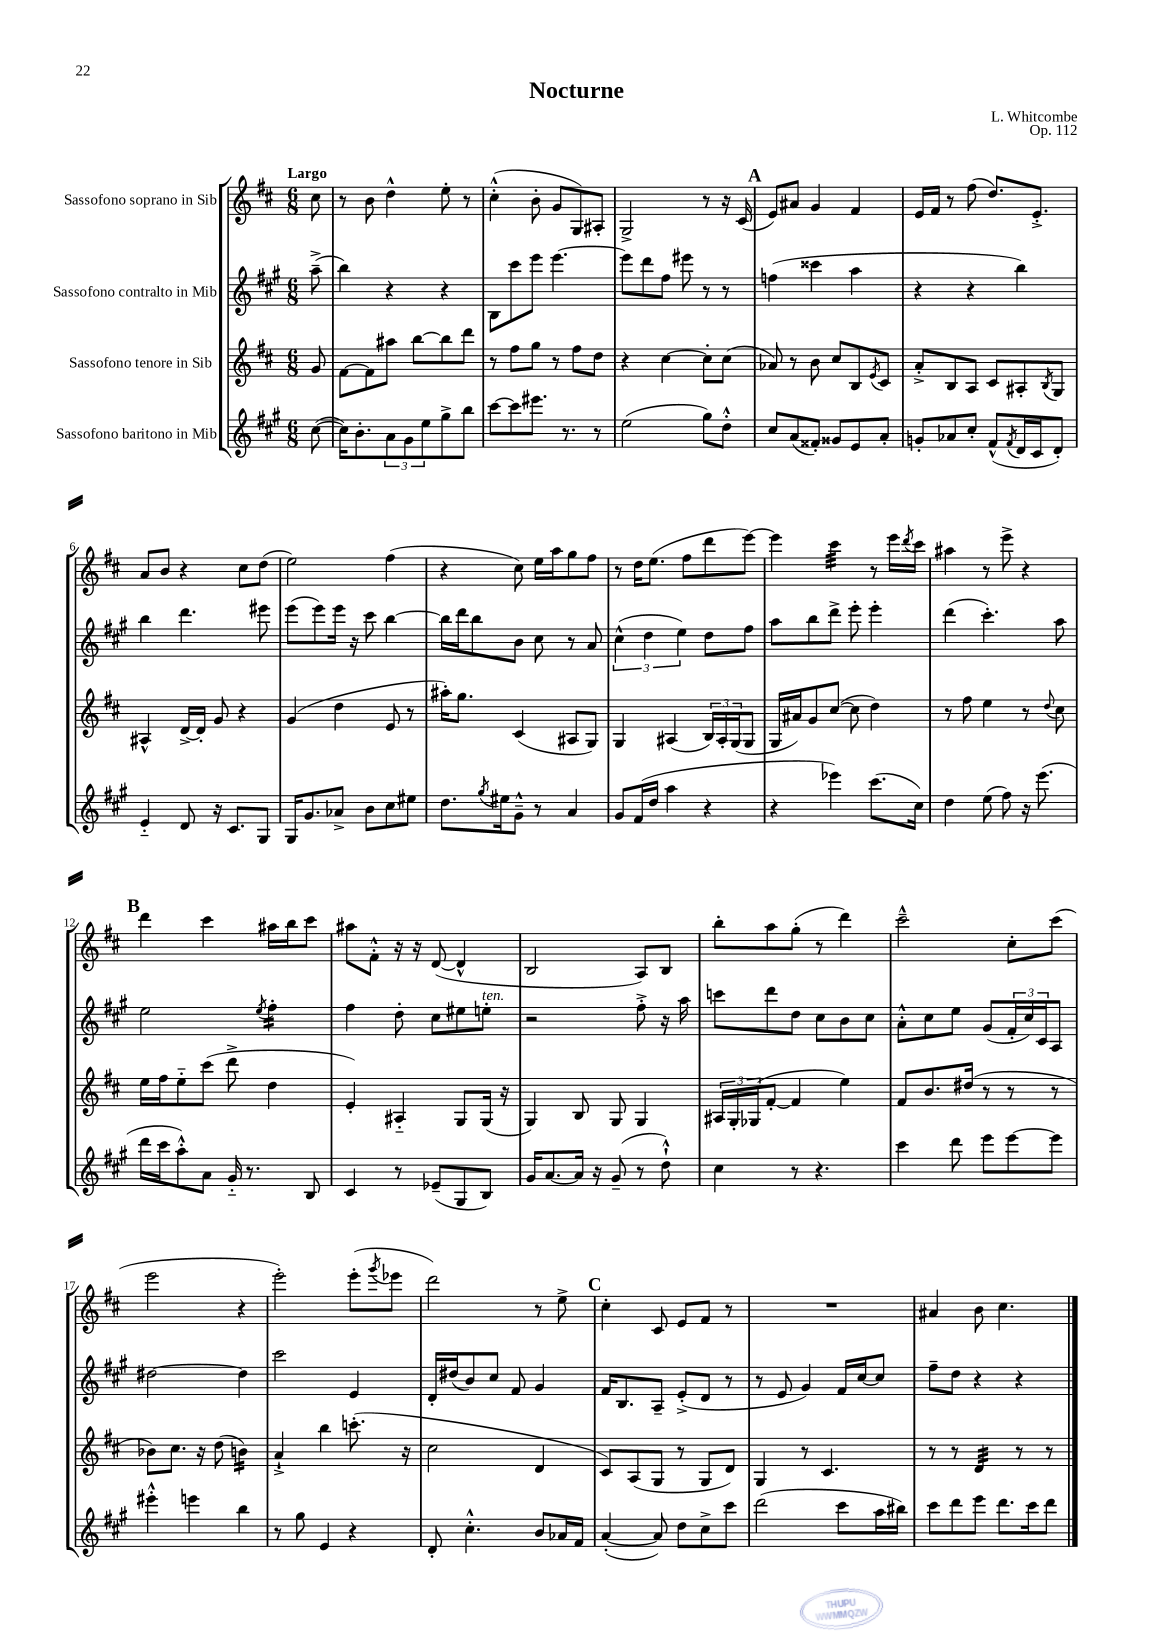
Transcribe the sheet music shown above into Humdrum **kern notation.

**kern	**kern	**kern	**kern
*staff4	*staff3	*staff2	*staff1
*clefG2	*clefG2	*clefG2	*clefG2
*k[f#c#g#]	*k[f#c#]	*k[f#c#g#]	*k[f#c#]
*M6/8	*M6/8	*M6/8	*M6/8
([8cc#	8g	(8aa~^	8cc#
=	=	=	=
16cc#])	[8f#	4bb)	8r
8.b'	.	.	.
.	8f#]	.	8b
12a	8aa#	4r	4dd^^
12g#	.	.	.
.	[8bb	.	.
12ee	.	.	.
8gg#^	8bb]	4r	8ee'
8bb	8ddd	.	8r
=	=	=	=
[8ccc#	8r	8B	(4cc#'^^
8ccc#]	8ff#	8ccc#	.
8.eee#	8gg	8eee	8b'
.	8r	[4.eee	8g
8.r	.	.	.
.	8ff#	.	8G)
8r	8dd	.	8A#'
=	=	=	=
(2ee	4r	8eee]	2G^
.	.	8ddd	.
.	[4cc#	8ff#	.
.	.	8eee#	.
8gg#)	8cc#']	8r	8r
8dd'^^	(8cc#	8r	16r
.	.	.	(16c#
=	=	=	=
8cc#	8a-)	(4ff	8e)
(8a	8r	.	8a#
8f##')	8b	4ccc##	4g
8g##	8cc#	.	.
8e	8B	4aa	4f#
.	8qe	.	.
8a'	8c#	.	.
=	=	=	=
8g'	8a'^	4r	16e
.	.	.	16f#
8a-	8B	.	8r
8cc#'	8A	4r	(8ff#
(8f#^^	8c#	.	8.dd)
8qf#	.	.	.
16d	8A#'	4bb)	.
16c#	.	.	8.e'^
.	8qB	.	.
8d')	8G	.	.
=	=	=	=
4e'~	4A#^^	4bb	8a
.	.	.	8b
8d	[16d^	4.ddd	4r
.	16d']	.	.
16r	8g	.	.
8.c#	.	.	.
.	4r	.	8cc#
8G#	.	8eee#	(8dd
=	=	=	=
16G#	(4g	(8eee	2ee)
8.g#	.	.	.
.	.	8eee)	.
8a-^	4dd	16eee	.
.	.	16r	.
8b	.	8ccc#	.
8cc#	8e	[4bb	(4ff#
8ee#	8r	.	.
=	=	=	=
8.dd	16aa#')	16bb]	4r
.	8.gg	16ddd	.
.	.	8bb	.
8qgg#	.	.	.
16ee#	.	.	.
8g#~^^	(4c#	8b	8cc#)
8r	.	8cc#	16ee
.	.	.	16aa
4a	8A#	8r	8gg
.	8G)	8a	8ff#
=	=	=	=
8g#	4G	(6cc#^^	8r
(16f#	.	.	16dd
.	.	6dd	.
16dd	.	.	(8.ee
4aa	(4A#	.	.
.	.	6ee)	.
.	.	.	8ff#
4r	24B)	8dd	8ddd
.	24A#'	.	.
.	(24G	.	.
.	8G	8ff#	[8eee)
=	=	=	=
4r	16G	8aa	4eee]
.	16a#)	.	.
.	8g	8bb	.
4eee-)	([8cc#	8ddd^	4ccc#
.	8cc#]	8eee'	.
(8.ccc#	4dd)	4eee'	8r
.	.	.	16eee
.	.	.	8qddd
16cc#)	.	.	16ccc#
=	=	=	=
4dd	8r	(4ddd	4aa#
.	8ff#	.	.
(8ee	4ee	4.ccc#')	8r
8ff#)	.	.	8eee^
16r	8r	.	4r
(8.eee	.	.	.
.	8qqdd	.	.
.	8cc#	8aa	.
=	=	=	=
16ddd	16ee	2ee	4ddd
16ccc#	16ff#	.	.
8aa'^^)	8ee'~	.	.
8a	(8ccc#	.	4ccc#
16g#'~	8ddd^	.	.
8.r	.	.	.
.	.	8qee	.
.	4dd	4ff#'	16aa#
.	.	.	16bb
8B	.	.	8ccc#
=	=	=	=
4c#	4e')	4ff#	8aa#
.	.	.	8f#'^^
8r	4A#'~	8dd'	16r
.	.	.	16r
(8e-~	.	8cc#	([8d
8G#	8G	8ee#	4d^^]
8B)	(16G	8ee'	.
.	16r	.	.
=	=	=	=
16g#	4G)	2r	2B
[8.a	.	.	.
16a]	8B	.	.
16r	.	.	.
(8g#~	8G	.	.
8r	4G	8ff#'^	8A)
8dd`^^)	.	16r	8B
.	.	16aa	.
=	=	=	=
4cc#	24A#	8ccc	8bb'
.	24G'	.	.
.	(24G-	.	.
.	[8f#'	8ddd	8aa
8r	4f#]	8dd	(8gg'
4.r	.	8cc#	8r
.	4ee)	8b	4ddd)
.	.	8cc#	.
=	=	=	=
4ccc#	8f#	8a'^^	2ccc#~^^
.	8.b	8cc#	.
8ddd	.	8ee	.
.	(16dd#	.	.
8eee	8r	(8g#	.
[8eee	8r	24f#'	8cc#'
.	.	24cc#)	.
.	.	24c#	.
8eee]	8r	8A	(8ccc#
=	=	=	=
4eee#'^^	8b-)	[2dd#	2eee
.	8.cc#	.	.
4eee	.	.	.
.	16r	.	.
.	(8dd	.	.
4bb	4b)	4dd#]	4r
=	=	=	=
8r	4a`^	2ccc#	2eee')
8gg#	.	.	.
4e	4bb	.	.
4r	(8.ccc'	4e	(8eee'
.	.	.	8qggg
.	.	.	8eee-
.	16r	.	.
=	=	=	=
8d'	2cc#	16d'	2ddd)
.	.	(16dd#	.
4.cc#'^^	.	8b)	.
.	.	8cc#	.
.	.	8f#	.
8b	4d	4g#	8r
16a-	.	.	8ee^
16f#	.	.	.
=	=	=	=
([4a'	8c#)	16f#	4cc#'
.	.	8.B	.
.	(8A	.	.
8a])	8G	8A~	8c#
8dd	8r	(8e'^	8e
8cc#^	8G	8d	8f#
8ccc#	8d)	8r	8r
=	=	=	=
(2ddd	4G	8r	2.r
.	.	8e	.
.	8r	4g#)	.
.	4.c#	.	.
8ccc#	.	16f#	.
.	.	[16cc#	.
16aa	.	8cc#]	.
16bb#)	.	.	.
=	=	=	=
8ccc#	8r	8ff#~	4a#
8ddd	8r	8dd	.
8eee	4d	4r	8b
8.ddd	.	.	4.cc#
.	8r	4r	.
16ccc#	.	.	.
8ddd	8r	.	.
==	==	==	==
*-	*-	*-	*-
